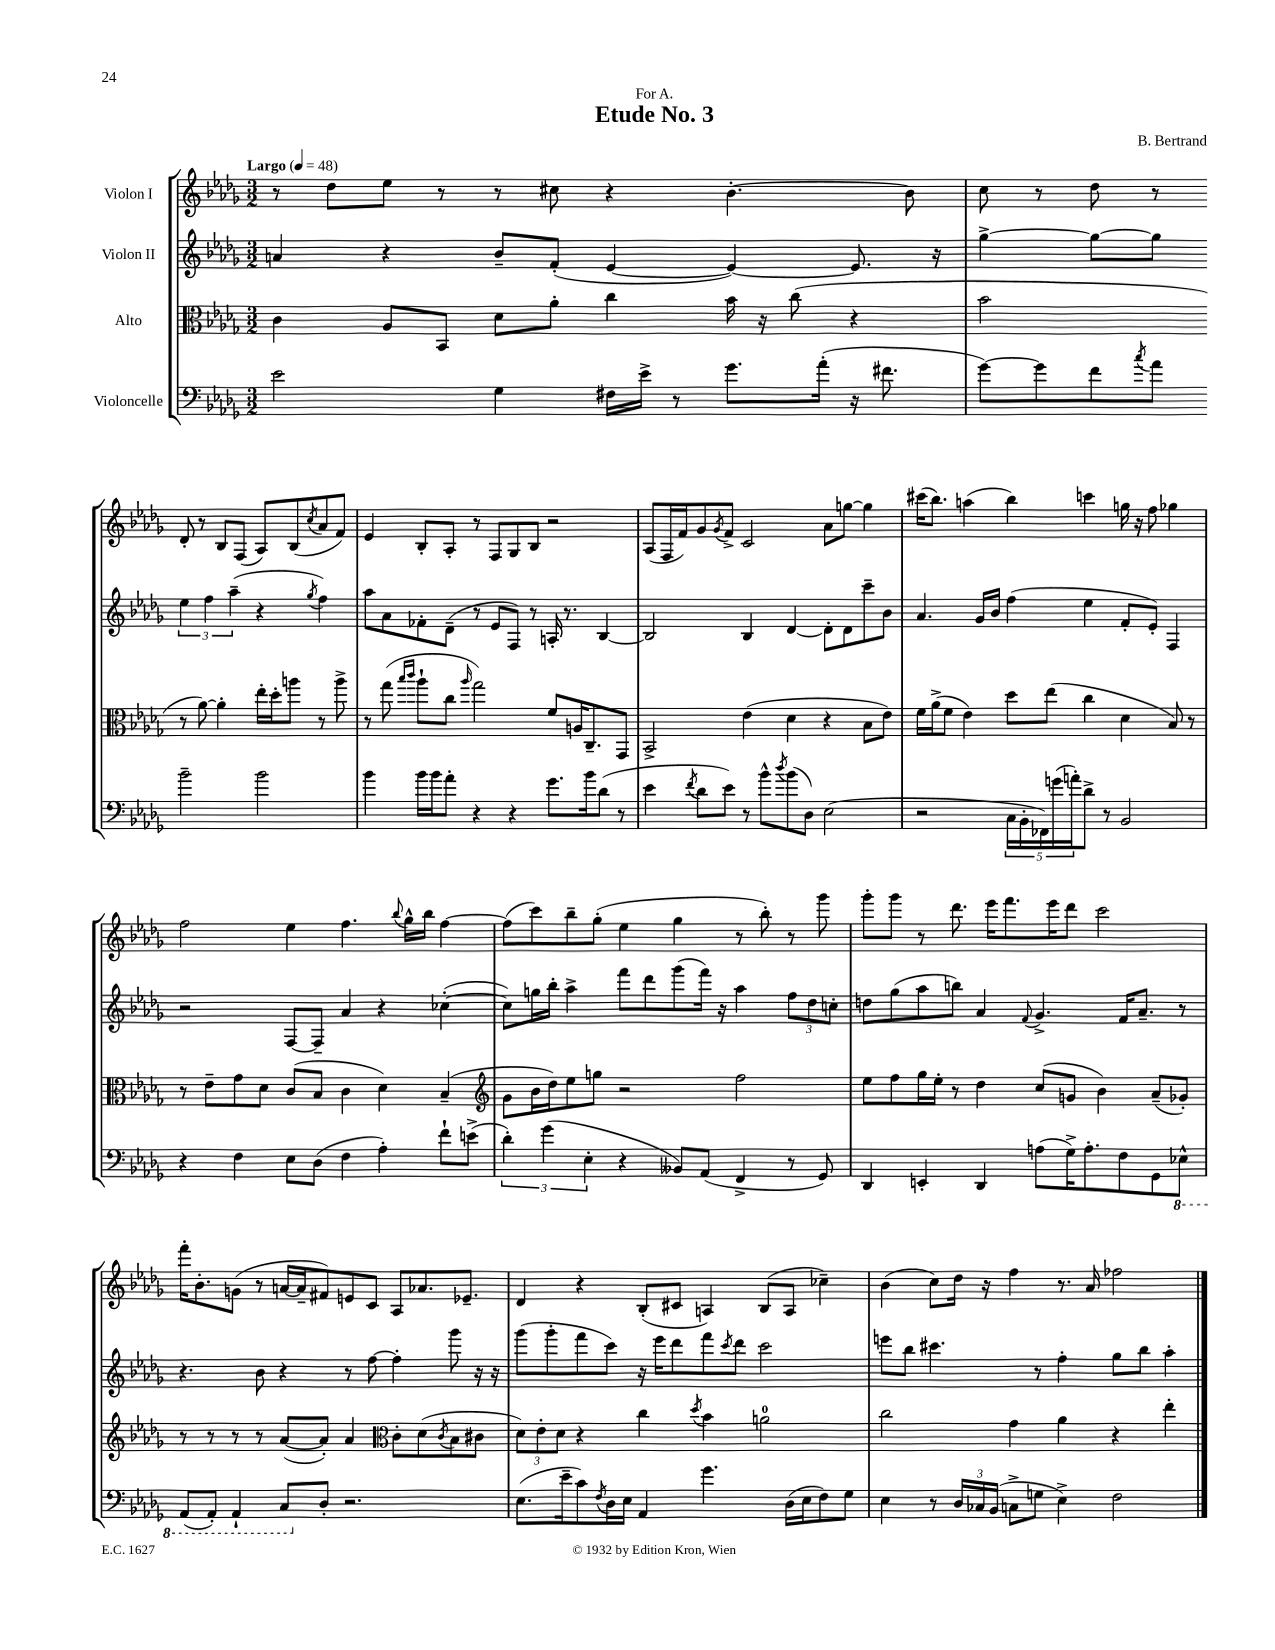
\header { title = "Etude No. 3" composer = "B. Bertrand" dedication = "For A." }
<<
\new StaffGroup <<
\new Staff = "s0" \with { instrumentName = "Violon I" } {
    \clef treble \key des \major \numericTimeSignature \time 3/2 \tempo "Largo" 4 = 48
    r8 des''8 ees''8 r8 r8 cis''8 r4 bes'4.~-. bes'8 |
    c''8 r8 des''8 r8 des'8-. r8 bes8 f8( aes8) bes8( \acciaccatura { c''8 } aes'8 f'8) |
    ees'4 bes8-. aes8-. r8 f8 ges8 bes8 r2 |
    aes8( f16 f'16) ges'8 \acciaccatura { ges'8 } f'8-> c'2 aes'8 g''8~ g''4 |
    cis'''16( bes''8.) a''4( bes''4) c'''4 g''16 r16 f''8 ges''4 |
    f''2 ees''4 f''4. \appoggiatura { bes''8 } ges''16-^ bes''16 f''4~ |
    f''8( c'''8) bes''8-- ges''8-.( ees''4 ges''4 r8 bes''8-.) r8 ges'''8 |
    ges'''8-. ges'''8 r8 des'''8. ees'''16 f'''8. ees'''16 des'''8 c'''2 |
    f'''16-. bes'8.-. g'8( r8 a'16~ a'16-- fis'8) e'8 c'8 aes8 aes'8. ees'8.-- |
    des'4 r4 bes8-.( cis'8 a4) bes8( a8 ces''4--) |
    bes'4( c''8) des''16 r16 f''4 r8. aes'16 fes''2 \bar "|." |
}
\new Staff = "s1" \with { instrumentName = "Violon II" } {
    \clef treble \key des \major \numericTimeSignature \time 3/2
    a'4 r4 bes'8-- f'8-.( ees'4~ ees'4~) ees'8. r16 |
    ges''4~-> ges''8~ ges''8 \tuplet 3/2 { ees''4 f''4 aes''4--( } r4 \acciaccatura { ges''8 } f''4) |
    aes''8 aes'8 fes'8-. des'8--( r8 ees'8 f8) r8 a16-. r8. bes4~ |
    bes2 bes4 des'4~ des'8-. des'8 c'''8-- bes'8 |
    aes'4. ges'16 bes'16 f''4( ees''4 f'8-. ees'8-.) f4 |
    r2 f8~ f8-- aes'4 r4 ces''4~-.( |
    ces''8) g''16 bes''16-. aes''4-> f'''8 des'''8 ges'''8( f'''16) r16 aes''4 \tuplet 3/2 { f''8 des''8 c''8-. } |
    d''8 ges''8( aes''8 b''8) aes'4 \appoggiatura { f'8 } ges'4.-> f'16 aes'8.-- r8 |
    r4. bes'8 r4 r8 f''8~ f''4-. ges'''8 r16 r16 |
    ges'''8( ges'''8-. f'''8 c'''8) r16 ees'''16 des'''8 f'''8 \acciaccatura { c'''8 } des'''8 c'''2 |
    e'''8 bes''8 cis'''4. r8 f''4-. ges''8 bes''8 aes''4-. \bar "|." |
}
\new Staff = "s2" \with { instrumentName = "Alto" } {
    \clef alto \key des \major \numericTimeSignature \time 3/2
    c'4 aes8 bes,8 des'8 aes'8-. c''4 bes'16 r16 c''8( r4 |
    bes'2 r8 aes'8~) aes'4-. ees''16-. des''16-. a''8 r8 a''8-> |
    r8 ges''8( \grace { bes''16 c'''16 } aes''8-! c''8 \grace { aes''16 } ges''2) f'8 a16 c8.-- ges,8 |
    bes,2-> ees'4( des'4 r4 bes8 ees'8) |
    f'16 aes'16->( f'8 ees'4) des''8 ees''8( c''4 des'4 bes8) r8 |
    r8 ees'8-- ges'8 des'8 c'8( bes8 c'4 des'4) bes4--( |
    \clef treble ges'8 bes'16 des''16) ees''8 g''8 r2 f''2 |
    ees''8 f''8 ges''16 ees''16-. r8 des''4 c''8( g'8 bes'4) aes'8--( ges'8-.) |
    r8 r8 r8 r8 aes'8~( aes'8-.) aes'4 \clef alto c'8-. des'8( \acciaccatura { c'8 } bes8 cis'8 |
    \tuplet 3/2 { des'8) ees'8-. des'8 } r4 c''4 \acciaccatura { des''8 } bes'4 a'2-0 |
    c''2 ges'4 aes'4 r4 ees''4-. \bar "|." |
}
\new Staff = "s3" \with { instrumentName = "Violoncelle" } {
    \clef bass \key des \major \numericTimeSignature \time 3/2
    ees'2 ges4 fis16 ees'16-> r8 ges'8. aes'16-.( r16 fis'8. |
    ges'8~) ges'8 f'8 \acciaccatura { c''8 } aes'8 bes'2-- bes'2 |
    bes'4 bes'16 bes'16 aes'8-. r4 r4 ges'8. bes'16 des'8( r8 |
    ees'4 \acciaccatura { f'8 } des'8 ees'8) r8 bes'8-^ \acciaccatura { des''8 } bes'8( des8) ees2( |
    r2 \tuplet 5/4 { c16 bes,16-. fes,16) g'16( a'16-.) } des'8-> r8 bes,2 |
    r4 f4 ees8 des8( f4 aes4-.) f'8-! e'8->( |
    \tuplet 3/2 { des'4-.) ges'4( ees4-. } r4 beses,8) aes,8( f,4-> r8 ges,8) |
    des,4 e,4-. des,4 a8( ges16->) a8.-. f8 ges,8 \ottava #-1 ees,8-^ |
    aes,,8( aes,,8-.) aes,,4-! c,8 \ottava #0 des8-. r2. |
    ees8.( ees'16-- c'8) \acciaccatura { f8 } des16 ees16 aes,4 ges'4. des16( ees16 f8) ges8 |
    ees4 r8 \tuplet 3/2 { des16 ces16 bes,16( } c8-> g8 ees4->) f2 \bar "|." |
}
>>
>>
\layout { \context { \Score \remove "Bar_number_engraver" } }
